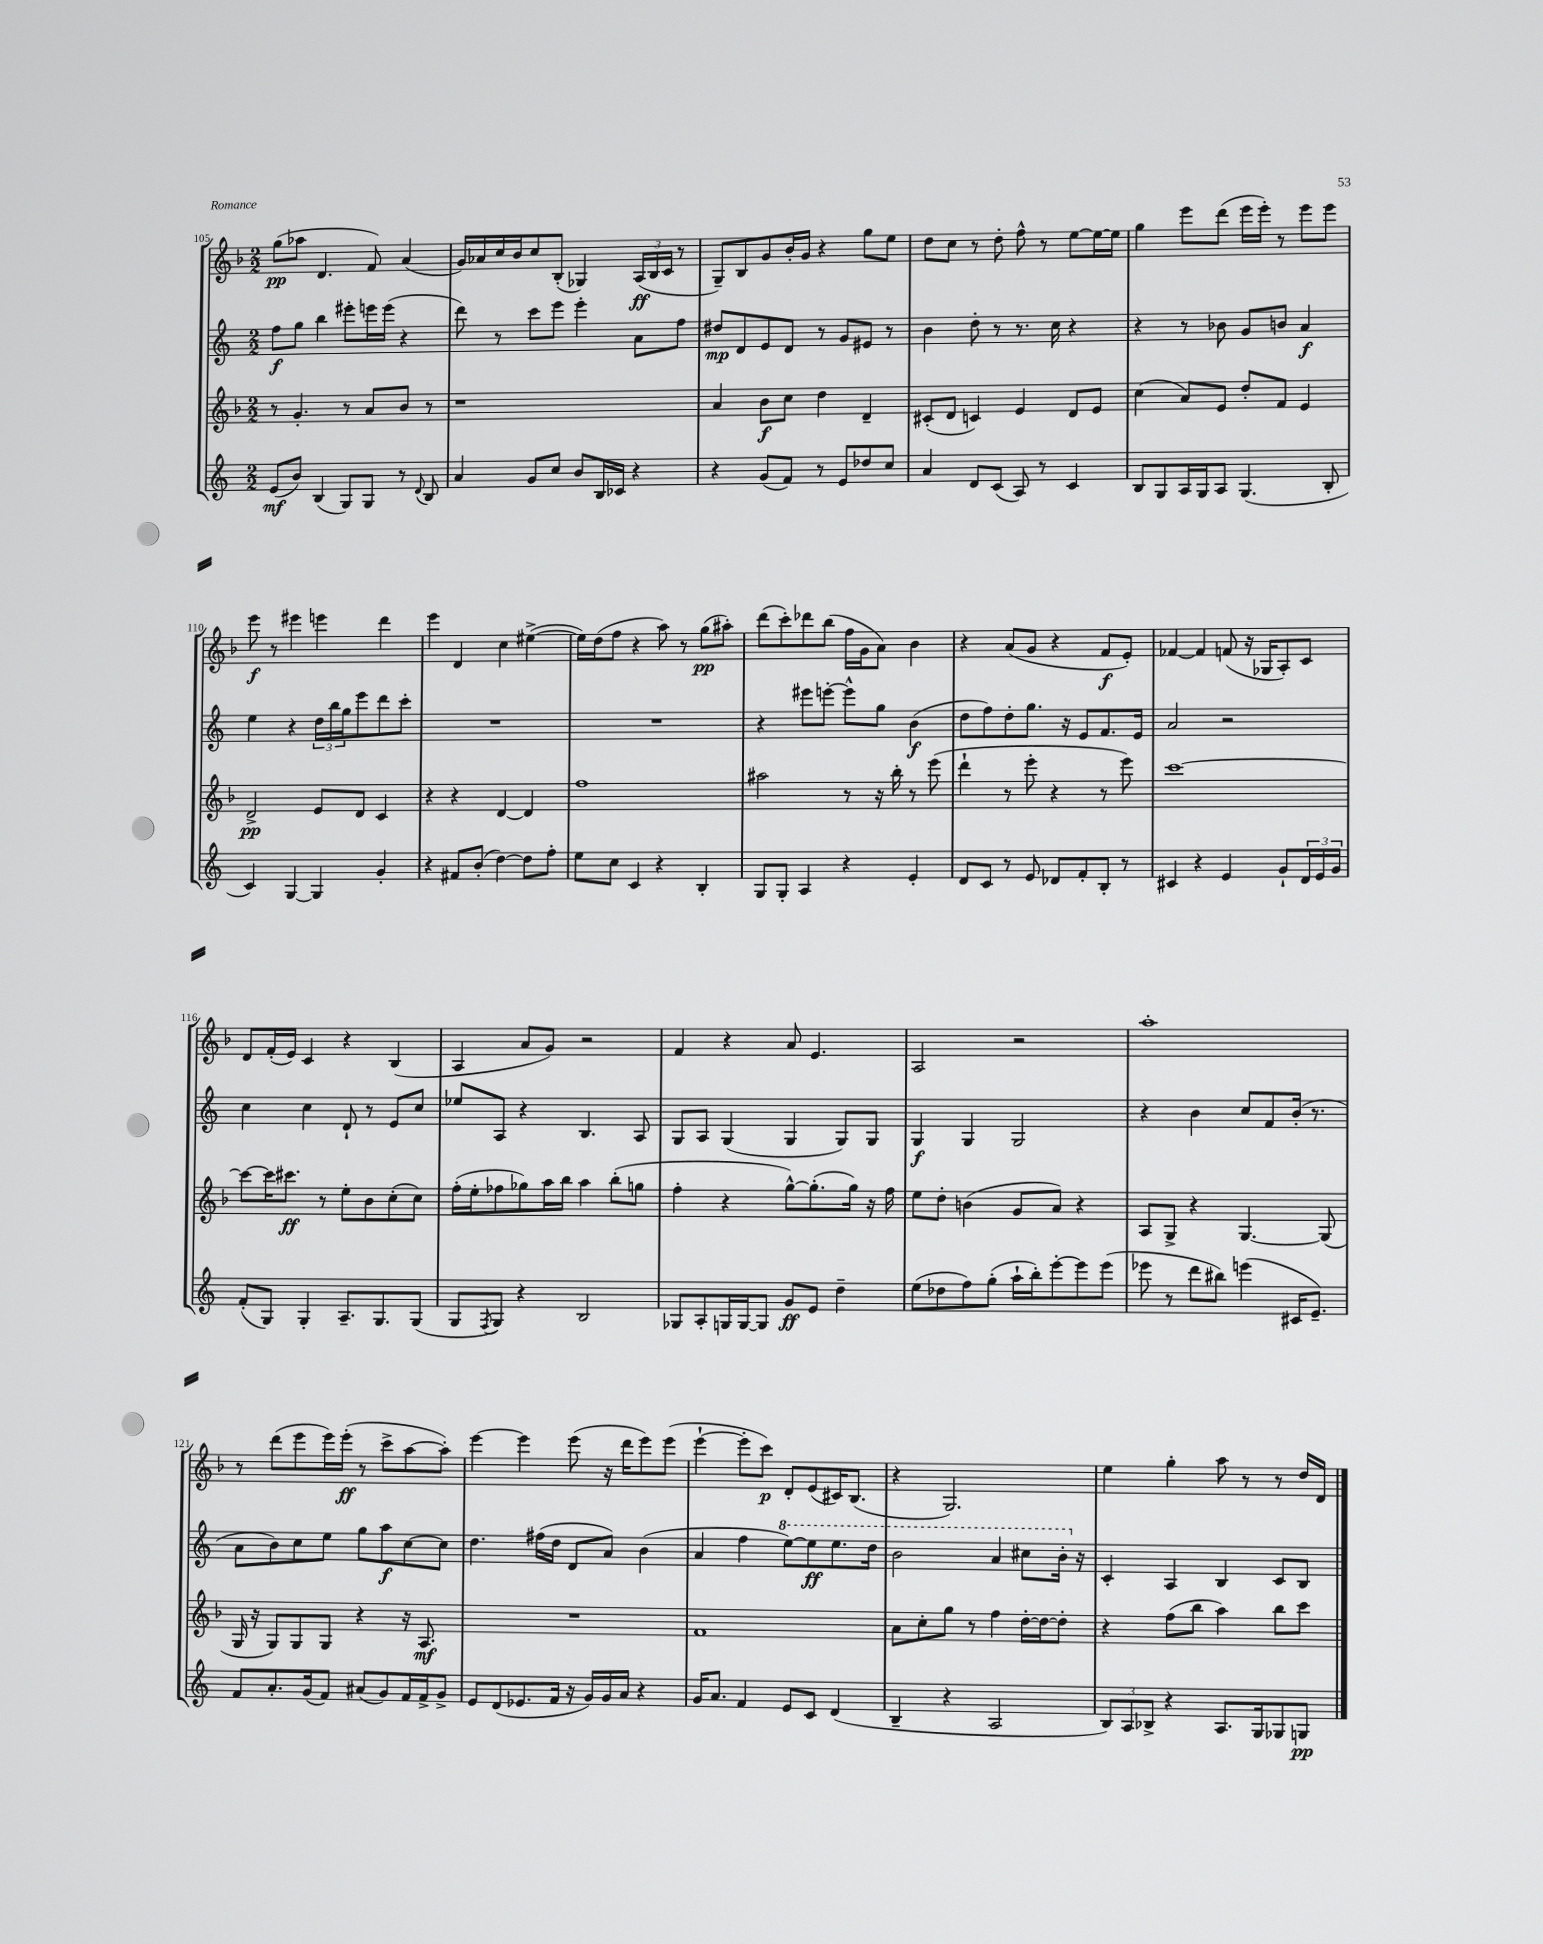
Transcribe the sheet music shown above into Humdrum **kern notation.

**kern	**kern	**kern	**kern
*staff4	*staff3	*staff2	*staff1
*clefG2	*clefG2	*clefG2	*clefG2
*k[]	*k[b-]	*k[]	*k[b-]
*M2/2	*M2/2	*M2/2	*M2/2
(8e/L	8r	8ff\L	(8gg\L
8b/J)	4.g'/	8gg\J	8aa-\J
(4B/	.	4bb\	4.d/
8G/L)	8r	8eee#'\L	.
8G/J	8a/L	16eee\L	8f/)
.	.	(16eee\JJ	.
8r	8b-/J	4r	(4a/
8qqd/	.	.	.
8B/	8r	.	.
=	=	=	=
4a/	1r	8ddd\)	16g/LL)
.	.	.	16a-/
.	.	8r	16cc/
.	.	.	16b-/J
8g/L	.	8ccc\L	8cc/
8cc/J	.	8eee\J	(8B-'/J
8b/L	.	4eee'\	4G-/)
16B/L	.	.	.
16c-/JJ	.	.	.
4r	.	8a\L	(24A/LL
.	.	.	24B-/
.	.	.	24c/JJ
.	.	8ff\J	8r
=	=	=	=
4r	4a/	8dd#/L	8G~/L)
.	.	8d/	8B-/
(8g/L	8b-\L	8e/	8g/
8f/J)	8cc\J	8d/J	16b-'/L
.	.	.	16g/JJ
8r	4dd\	8r	4r
8e/L	.	8g/L	.
8dd-/	4d~/	8e#/J	8gg\L
8cc/J	.	8r	8ee\J
=	=	=	=
4a/	(8c#'/L	4b\	8dd\L
.	8d/J	.	8cc\J
8d/L	4c/)	8dd'\	8r
(8c/J	.	8r	8dd'\
8A/)	4e/	8.r	8ff^^\
8r	.	.	8r
.	.	16cc\	.
4c/	8d/L	4r	[8ee\L
.	8e/J	.	16ee\_L
.	.	.	16ee\]JJ
=	=	=	=
8B/L	(4cc\	4r	4gg\
8G/	.	.	.
16A/L	8a/L)	8r	8eee\L
16G/J	.	.	.
8A/J	8e/J	8b-\	(8ddd\J
(4.G/	8dd'/L	8g/L	16eee\LL
.	.	.	16eee'\JJ)
.	8f/J	8b/J	8r
.	4e/	4a/	8eee\L
8B'/	.	.	8eee\J
=	=	=	=
4c/)	2d^/	4ee\	8eee\
.	.	.	8r
[4G/	.	4r	4eee#\
4G/]	8e/L	24dd\LL	4eee\
.	.	24bb\	.
.	.	24gg\J	.
.	8d/J	8eee\	.
4g'/	4c/	8ddd\	4ddd\
.	.	8ccc'\J	.
=	=	=	=
4r	4r	1r	4eee\
8f#/L	4r	.	4d/
(8b'/J	.	.	.
[4dd\)	[4d/	.	4cc\
8dd\]L	4d/]	.	([4ee#^\
8ff'\J	.	.	.
=	=	=	=
8ee\L	1ff	1r	16ee#\]LL)
.	.	.	(16dd\J
8cc\J	.	.	8ff\J
4c/	.	.	4r
4r	.	.	8aa\)
.	.	.	8r
4B'/	.	.	(8gg\L
.	.	.	8aa#'\J)
=	=	=	=
8G/L	2aa#\	4r	(8ddd\L
8G'/J	.	.	8ccc'\)
4A/	.	8eee#\L	8ddd-\
.	.	[8eee'\J	(8bb-\J
4r	8r	8eee^^\]L	16ff\LL
.	.	.	16g\J
.	16r	8gg\J	8a\J)
.	16bb-'\	.	.
4e'/	8r	(4b\	4b-\
.	(8eee\	.	.
=	=	=	=
8d/L	4ddd`\	8dd\L	4r
8c/J	.	8ff\)	.
8r	8r	8dd'\	(8a/L
8e/	8eee'\	8.gg\J	8g/J
8d-/L	4r	.	4r
.	.	16r	.
8f'/	.	8e/L	.
8B'/J	8r	8.f/	8f/L
8r	8eee\)	.	8e'/J)
.	.	16e/Jk	.
=	=	=	=
4c#/	[1ccc	2a/	[4f-/
4r	.	.	4f-/]
4e/	.	2r	(8f/
.	.	.	16r
.	.	.	16G-/LK
8g`/L	.	.	8A'/)
24d/L	.	.	8c/J
24e/	.	.	.
24g/JJ	.	.	.
=	=	=	=
(8f'/L	8ccc\_L	4cc\	8d/L
8G/J)	16ccc\]K	.	(16f'/L
.	8.ccc#\J	.	16e/JJ)
4G'/	.	4cc\	4c/
.	8r	.	.
8.A~/L	8ee'\L	8d`/	4r
.	8b-\	8r	.
8.G/	.	.	.
.	(8cc'\	8e/L	(4B-/
(8G/J	8cc\J)	8cc/J	.
=	=	=	=
8G/L	(16ff'\LL	8ee-/L	4A/
.	16ee'\J	.	.
8qF/	.	.	.
8G/J)	8ff-\	8A/J	.
4r	8gg-\)	4r	8a/L
.	16aa\L	.	8g/J)
.	16bb-\JJ	.	.
2B/	4aa\	4.B/	2r
.	(8bb-'\L	.	.
.	8gg\J	8A/	.
=	=	=	=
8G-/L	4ff'\	8G/L	4f/
8A'/	.	8A/J	.
16G/L	4r	(4G/	4r
[16G/J	.	.	.
8G/]J	.	.	.
8g/L	[8gg^^\L)	4G/	8a/
8e/J	(8.gg'\]	.	4.e/
4dd~\	.	8G/L)	.
.	16gg\Jk)	.	.
.	16r	8G/J	.
.	16ff\	.	.
=	=	=	=
(8ee\L	8ee\L	4G/	2A/
8dd-\	8dd'\J	.	.
8ff\)	(4b\	4G/	.
(8gg'\J	.	.	.
16aa`\LL	8g/L	2G/	2r
16bb'\J)	.	.	.
[8eee'\	8a/J)	.	.
8eee\]	4r	.	.
(8eee\J	.	.	.
=	=	=	=
8eee-\	8A/L	4r	1aa'
8r	8G^/J	.	.
8ddd\L	4r	4b\	.
8bb#\J)	.	.	.
(4eee\	[4.G/	8cc/L	.
.	.	8f/	.
16c#/LK	.	(16b'/Jk	.
8.e~/J)	.	8.r	.
.	(8G/]	.	.
=	=	=	=
8f/L	16G/	8a\L	8r
.	16r	.	.
8.a'/	8G/L)	8b\)	(8ddd\L
.	8G/	8cc\	8eee\
(16g/k	.	.	.
8f/J)	8G/J	8ee\J	16eee\L)
.	.	.	(16eee'\JJ
(8a#/L	4r	8gg\L	8r
8g/)	.	8aa\	8ccc^\L
16f/L	16r	[8cc\	[8aa\
16f^/J	8.A/	.	.
8g^/J	.	8cc\]J	8aa'\]J)
=	=	=	=
8e/L	1r	4.dd\	[4eee\
(8d/	.	.	.
8.e-/	.	.	4eee\]
.	.	(16ff#\LL	.
16f/Jk	.	16dd\JJ	.
16r	.	8d/L	(8eee\
16g/LL)	.	.	.
16g/	.	8a/J)	16r
16a/JJ	.	.	16ddd\LK
4r	.	(4b\	8eee\)
.	.	.	(8eee\J
=	=	=	=
16g/LK	1f	4a/	[4eee`\
8.a/J	.	.	.
4f/	.	4ff\	8eee'\]L
.	.	.	8ccc\J)
8e/L	.	[8eee\L)	8d'/L
8c/J	.	8eee\]	(8e/
(4d/	.	8.eee\	16c#/K)
.	.	.	(8.B-/J
.	.	16ddd\Jk	.
=	=	=	=
4B~/	8a\L	2bb\	4r
.	8cc'\	.	.
4r	8gg\J	.	2.G/)
.	8r	.	.
2A/	4ff\	4aa/	.
.	[16dd'\LL	8ccc#\L	.
.	16dd\_J	.	.
.	8dd'\]J	16bb'\Jk	.
.	.	16r	.
=	=	=	=
12B/L)	4r	4c'/	4ee\
12A/	.	.	.
12B-^/J	.	.	.
4r	(8ff\L	4A/	4gg'\
.	8bb-\J	.	.
8.A/L	4aa\)	4B/	8aa\
.	.	.	8r
16G/k	.	.	.
8G-/	8bb-\L	8c/L	8r
8G/J	8ccc\J	8B/J	16dd/LL
.	.	.	16d/JJ
==	==	==	==
*-	*-	*-	*-
